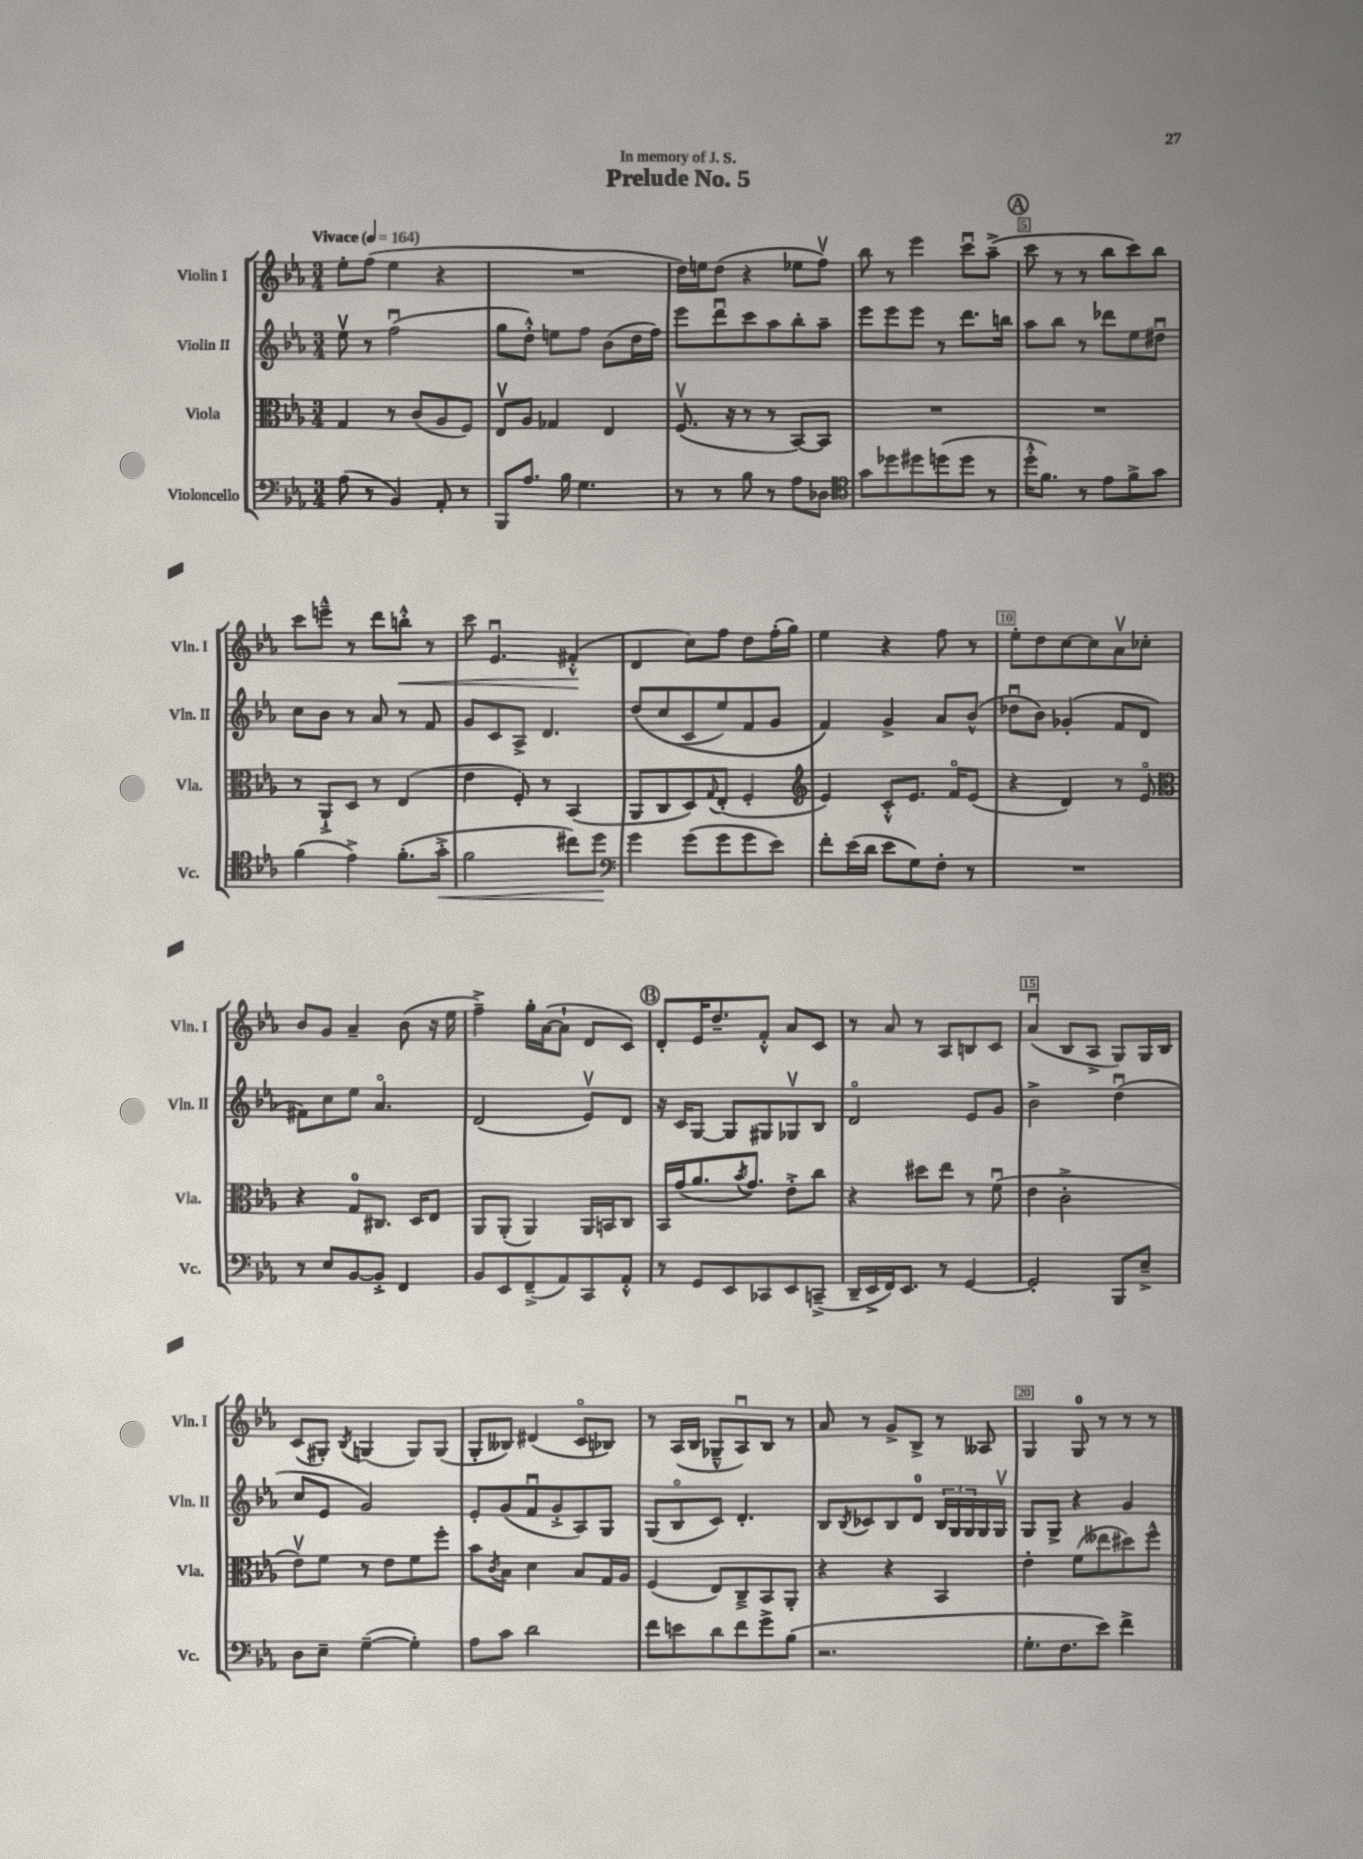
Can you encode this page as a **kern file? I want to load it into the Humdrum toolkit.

**kern	**dynam	**kern	**kern	**kern	**dynam
*part4	*part4	*part3	*part2	*part1	*part1
*staff4	*staff4	*staff3	*staff2	*staff1	*staff1
*I"Violoncello	*	*I"Viola	*I"Violin II	*I"Violin I	*
*I'Vc.	*	*I'Vla.	*I'Vln. II	*I'Vln. I	*
*clefF4	*	*clefC3	*clefG2	*clefG2	*
*k[b-e-a-]	*	*k[b-e-a-]	*k[b-e-a-]	*k[b-e-a-]	*
*M3/4	*	*M3/4	*M3/4	*M3/4	*
*MM164	*	*MM164	*MM164	*MM164	*
=1	=1	=1	=1	=1	=1
!	!	!	!	!LO:TX:a:B:t=Vivace	!
(8A-\	.	4G/	8ee-v\	8ee-'\L	.
8r	.	.	8r	(8ff\J	.
4BB-/)	.	8r	(2ffu\	4ee-\	.
.	.	(8c/L	.	.	.
8AA-'/	.	8A-/	.	4r	.
8r	.	8F/J)	.	.	.
=2	=2	=2	=2	=2	=2
8BBB-/L	.	8E-v/L	8gg\L	2.r	.
8.A-/J	.	8A-/J	8dd'^^\J)	.	.
.	.	4G-X/	8een\L	.	.
16B-\	.	.	.	.	.
4.G\	.	.	8ff\J	.	.
.	.	4E-/	(8b-\L	.	.
.	.	.	16dd\L	.	.
.	.	.	16ff\JJ)	.	.
=3	=3	=3	=3	=3	=3
8r	.	(8.Fv/	8eee-\L	16dd\LL)	.
.	.	.	.	16een\J	.
8r	.	.	8dddu\	(8dd\J	.
.	.	16r	.	.	.
8B-\	.	8r	8ccc\	4r	.
8r	.	8r	8aa-\	.	.
8A-\L	.	[8BB-/L)	8bb-'\	8ee-X\L	.
8D-X\J	.	8BB-/J]	8aa-~\J	8ffv\J)	.
=4	=4	=4	=4	=4	=4
*clefC4	*	*	*	*	*
8g\L	.	2.r	8eee-\L	8bb-\	.
8dd-X\	.	.	8eee-\	8r	.
8dd#X\	.	.	8eee-\J	4eee-\	.
(8ddn\	.	.	8r	.	.
8dd\J	.	.	8.ddd\L	8cccu\L	.
8r	.	.	.	(8aa-~^\J	.
.	.	.	16bbn\Jk	.	.
!!LO:REH:place=s1:t=A
=5	=5	=5	=5	=5	=5
16dd'^^\KL	.	2.r	8aa-\L	8ccc\	.
8.f\J)	.	.	.	.	.
.	.	.	8bb-\J	8r	.
8r	.	.	8r	8r	.
8e-\L	.	.	8ddd-X\L	8bb-\L	.
8f^\	.	.	8ee-\	8ccc\)	.
8g\J	.	.	8dd#Xu\J	8bb-\J	.
!!LO:LB:g=z
=6	=6	=6	=6	=6	=6
(4f\	.	8r	8cc\L	8ccc\L	.
.	.	8AA-`^/L	8b-\J	8eeen~^^\J	.
4e-^\)	.	8D/J	8r	8r	.
.	.	8r	8a-/	8ddd\L	.
!	!	!	!	!	!LO:HP:b
(8.f'\L	.	(4E-/	8r	8bbn'^^\J	<
.	.	.	8f/	8r	.
!	!LO:HP:b	!	!	!	!
16g'^\Jk	<	.	.	.	.
=7	=7	=7	=7	=7	=7
2f\	.	4e-\	8g/L	8ccc\	.
.	.	.	8c/	4.e-u/	.
.	.	8F'/)	8A-^/J	.	.
.	.	8r	4.d/	.	.
8cc#X\L)	.	(4BB-/	.	(4f#X'^^/	.
8dd\J	.	.	.	.	.
.	[	.	.	.	[
=8	=8	=8	=8	=8	=8
*clefF4	*	*	*	*	*
4g\	.	8AA-/L	(8dd/L	4d/	.
.	.	8C/	(8cc/	.	.
(8g\L	.	8D/)	8c/	8cc\L)	.
.	.	8qqG/	.	.	.
8g\	.	(8E-'/J	8ee-/)	8ff\J	.
8g\	.	4F'/	8f/	8dd\L	.
8e-\J)	.	.	8g/J	(16ff'\L	.
.	.	.	.	16gg\JJ)	.
=9	=9	=9	=9	=9	=9
*	*	*clefG2	*	*	*
8f'\L	.	4e-/)	4f/)	4ee-\	.
(16e-\L	.	.	.	.	.
16d\JJ	.	.	.	.	.
8e-\L	.	8c'^^/L	4g^/	4r	.
8G\)	.	8.e-/J	.	.	.
8F'\J	.	.	8a-/L	8ff\	.
.	.	16f/KL	.	.	.
8r	.	(8e-/J	(8b-^^/J	8r	.
=10	=10	=10	=10	=10	=10
2.r	.	4r	8dd-Xu\L	8ee-'\L	.
.	.	.	8b-\J)	8dd\	.
.	.	4d/)	(4g-X'/	[8cc\	.
.	.	.	.	8cc\]	.
.	.	8r	8f/L	8a-v\	.
.	.	8e-/	8d/J	8cc-X'\J	.
!!LO:LB:g=z
=11	=11	=11	=11	=11	=11
*	*	*clefC3	*	*	*
8r	.	4r	8f#X\L)	8b-/L	.
8E-/L	.	.	8cc\	8g/J	.
[8BB-/	.	8G/L	8ee-\J	4a-~/	.
8BB-'^/J]	.	8.C#X/J	4.a-/	.	.
4FF/	.	.	.	(8b-\	.
.	.	16D/KL	.	.	.
.	.	8E-/J	.	16r	.
.	.	.	.	16ee-\	.
=12	=12	=12	=12	=12	=12
8BB-/L	.	8AA-/L	(2d/	4ff~^\)	.
8EE-/	.	(8AA-'/J	.	.	.
(8FF~^/	.	4AA-/)	.	16gg'\LL	.
.	.	.	.	([16a-\J	.
8AA-/)	.	.	.	8a-`\J]	.
8CC/	.	16AA-/LL	8e-v/L)	8d/L	.
.	.	16BBn/J	.	.	.
8AA-'^^/J	.	8C/J	8d/J	8c/J)	.
!!LO:REH:place=s1:t=B
=13	=13	=13	=13	=13	=13
8r	.	16BB-/LL	16r	8d'/L	.
.	.	(16g/J	16c/KL	.	.
8GG/L	.	8.a-/	[8G/J	16e-/K	.
.	.	.	.	8.dd~/	.
8EE-/	.	.	8G/L]	.	.
.	.	8qb-/	.	.	.
.	.	8.g/J)	.	.	.
8CC-X/	.	.	8G#X/	8f'^^/J	.
8EE-/	.	8e-'^\L	8G-Xv/	8a-/L	.
(8CCn~^/J	.	8cc\J	8B-/J	8c/J	.
=14	=14	=14	=14	=14	=14
16DD~/LL	.	4r	2d/	8r	.
16EE-^/	.	.	.	.	.
16FF/J)	.	.	.	8a-/	.
8.EE-/J	.	.	.	.	.
.	.	8dd#X\L	.	8r	.
8r	.	8ee-\J	.	8A-/L	.
[4GG/	.	8r	8e-/L	8Bn/	.
.	.	(8fu\	8g/J	8c/J	.
=15	=15	=15	=15	=15	=15
2GG'/]	.	4e-\	2b-^\	(4a-u/	.
.	.	2c'^\	.	8B-/L	.
.	.	.	.	8A-^/J	.
8BBB-/L	.	.	(4ddu\	8G/L)	.
8E-~^/J	.	.	.	16G/L	.
.	.	.	.	16B-/JJ	.
!!LO:LB:g=z
=16	=16	=16	=16	=16	=16
8D\L	.	8e-v\L)	8cc/L	(8c/L	.
8E-~\J	.	8f\J	8e-/J	8G#X'/J)	.
.	.	.	.	8qB-/	.
([4G~\	.	8r	2g/)	(4Gn/	.
.	.	8e-\L	.	.	.
4G'\])	.	8f\	.	8G/L)	.
.	.	8ff'\J	.	(8G/J	.
=17	=17	=17	=17	=17	=17
8A-\L	.	8b-\L	8e-'/L	8G'/L	.
.	.	8qc/	.	.	.
8c\J	.	8B-\J	(8g/	8B--X/J)	.
2d\	.	4d\	8fu/	(4d#X/	.
.	.	.	8g'^/	.	.
.	.	8B-/L	8A-/)	8c/L	.
.	.	16G/L	8G/J	8B-X/J)	.
.	.	16A-/JJ	.	.	.
=18	=18	=18	=18	=18	=18
8f\L	.	(4F/	(8G/L	8r	.
8en\	.	.	8B-/	(16A-/LL	.
.	.	.	.	16B-/JJ	.
8d\	.	8E-/L)	8c/J)	8G-X~^^/L	.
8f\	.	8C~^/	4.d'/	8A-u/)	.
8g^\	.	8BB-/	.	8B-/J	.
(8B-\J	.	8AA-'/J	.	8r	.
=19	=19	=19	=19	=19	=19
2.r	.	4r	8B-/L	8a-/	.
.	.	.	8qB-/	.	.
.	.	.	8c-X/	8r	.
.	.	4r	8B-/	8g^/L	.
.	.	.	8d/J	8B-^/J	.
.	.	4BB-/	24B-/LL	8r	.
.	.	.	24G/	.	.
.	.	.	24G/	.	.
.	.	.	16G/	8A--X/	.
.	.	.	16Gv/JJ	.	.
=20	=20	=20	=20	=20	=20
8.G'\L	.	4e-'\	8G/L	4G/	.
.	.	.	8G^/J	.	.
8.F\	.	.	.	.	.
.	.	(8f\L	4r	8G/	.
8e-\J)	.	8ee--X\	.	8r	.
4f^\	.	8dd#X\)	4g/	8r	.
.	.	8ff^^\J	.	8r	.
==	==	==	==	==	==
*-	*-	*-	*-	*-	*-
